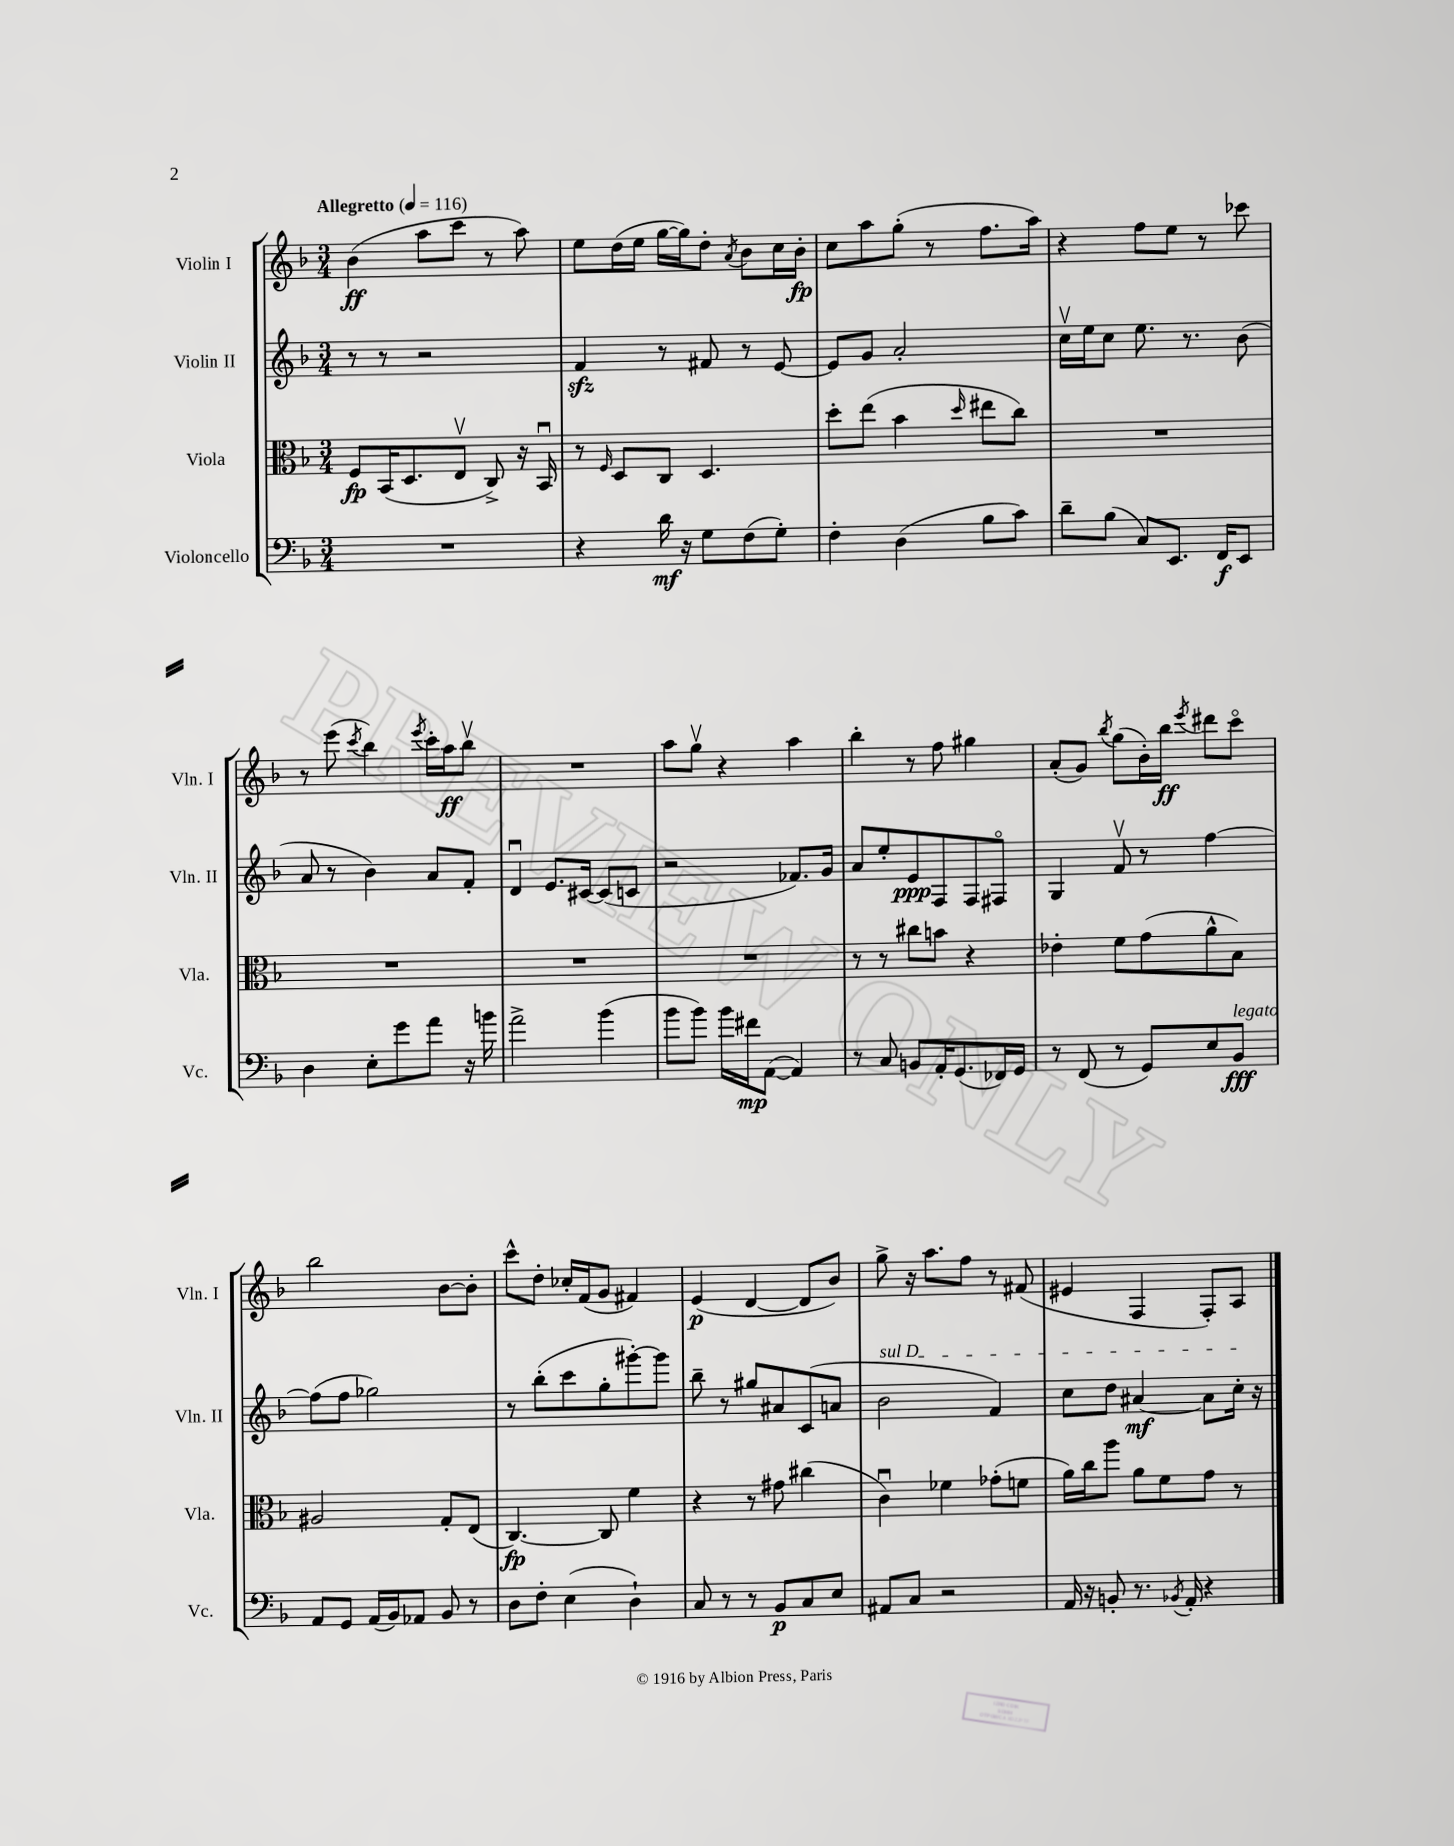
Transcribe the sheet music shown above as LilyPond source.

<<
\new StaffGroup <<
\new Staff = "s0" \with { instrumentName = "Violin I" shortInstrumentName = "Vln. I" } {
    \clef treble \key f \major \numericTimeSignature \time 3/4 \tempo "Allegretto" 4 = 116
    bes'4\ff( a''8 c'''8 r8 a''8) |
    e''8 d''16( e''16 g''16~ g''16) d''8-. \acciaccatura { a'8 } bes'8 c''16 bes'16-.\fp |
    c''8 a''8 g''8-.( r8 f''8. a''16) |
    r4 f''8 e''8 r8 ces'''8 |
    r8 e'''8( \acciaccatura { c'''8 } bes''4) \acciaccatura { e'''8 } c'''16-. a''16\ff bes''8\upbow |
    R2. |
    a''8 g''8\upbow r4 a''4 |
    bes''4-. r8 f''8 gis''4 |
    a'8-.( g'8) \acciaccatura { bes''8 } g''8( bes'16-.) bes''16\ff \acciaccatura { e'''8 } dis'''8 c'''8\flageolet |
    bes''2 bes'8~ bes'8-. |
    c'''8-^ d''8-. ces''16-. f'16( g'8 fis'4) |
    e'4\p( d'4~ d'8 bes'8) |
    g''8-> r16 a''8. f''8 r8 fis'8( |
    eis'4 f4 f8-.) a8 \bar "|." |
}
\new Staff = "s1" \with { instrumentName = "Violin II" shortInstrumentName = "Vln. II" } {
    \clef treble \key f \major \numericTimeSignature \time 3/4
    r8 r8 r2 |
    f'4\sfz r8 fis'8 r8 e'8~ |
    e'8 g'8 a'2-. |
    c''16\upbow e''16 c''8 e''8. r8. bes'8( |
    a'8 r8 bes'4) a'8 f'8-. |
    d'4\downbow e'8. cis'16~ cis'8( c'8 |
    r2 fes'8.) g'16 |
    a'8 e''8-. e'8\ppp f8 f8 fis8\flageolet |
    g4 f'8\upbow r8 f''4~ |
    f''8( f''8 ges''2) |
    r8 bes''8-.( c'''8 g''8-. gis'''8~-.) gis'''8 |
    bes''8-- r8 gis''8 ais'8 c'8( a'8 |
    \once \override TextSpanner.bound-details.left.text = \markup { \italic "sul D" } bes'2\startTextSpan f'4) |
    c''8 d''8 ais'4~\mf ais'8 c''16-.\stopTextSpan r16 \bar "|." |
}
\new Staff = "s2" \with { instrumentName = "Viola" shortInstrumentName = "Vla." } {
    \clef alto \key f \major \numericTimeSignature \time 3/4
    f8\fp bes,16( d8. e8\upbow c8->) r16 bes,16\downbow |
    r8 \grace { f16 } d8 c8 d4. |
    d''8-. e''8( bes'4 \grace { d''16 } eis''8 c''8) |
    R2. |
    R2. |
    R2. |
    R2. |
    r8 r8 cis''8 b'8 r4 |
    ees'4-. f'8 g'8( a'8-^ bes8) |
    ais2 g8-. e8( |
    c4.~\fp) c8 f'4 |
    r4 r8 gis'8 cis''4( |
    c'4\downbow) fes'4 ges'8-.( f'8 |
    a'16) c''16 a''8 a'8 f'8 g'8 r8 \bar "|." |
}
\new Staff = "s3" \with { instrumentName = "Violoncello" shortInstrumentName = "Vc." } {
    \clef bass \key f \major \numericTimeSignature \time 3/4
    R2. |
    r4 d'16\mf r16 g8 f8( g8-.) |
    f4-. d4( bes8 c'8) |
    d'8-- bes8( c8) e,8. f,16\f e,8 |
    d4 e8-. g'8 a'8 r16 b'16 |
    a'2-> bes'4( |
    bes'8 bes'8) bes'16 fis'16\mp a,8~( a,4) |
    r8 c8 b,8 a,16-. g,8.( fes,16) g,16 |
    r8 f,8( r8 g,8) e8 bes,8\fff^\markup { \italic "legato" } |
    a,8 g,8 a,16( bes,16) aes,8 bes,8 r8 |
    d8 f8-. e4( d4-!) |
    c8 r8 r8 bes,8\p c8 e8 |
    ais,8 c8 r2 |
    a,16 r16 b,8-. r8. \acciaccatura { bes,8 } a,16-. r4 \bar "|." |
}
>>
>>
\layout { \context { \Score \remove "Bar_number_engraver" } }
